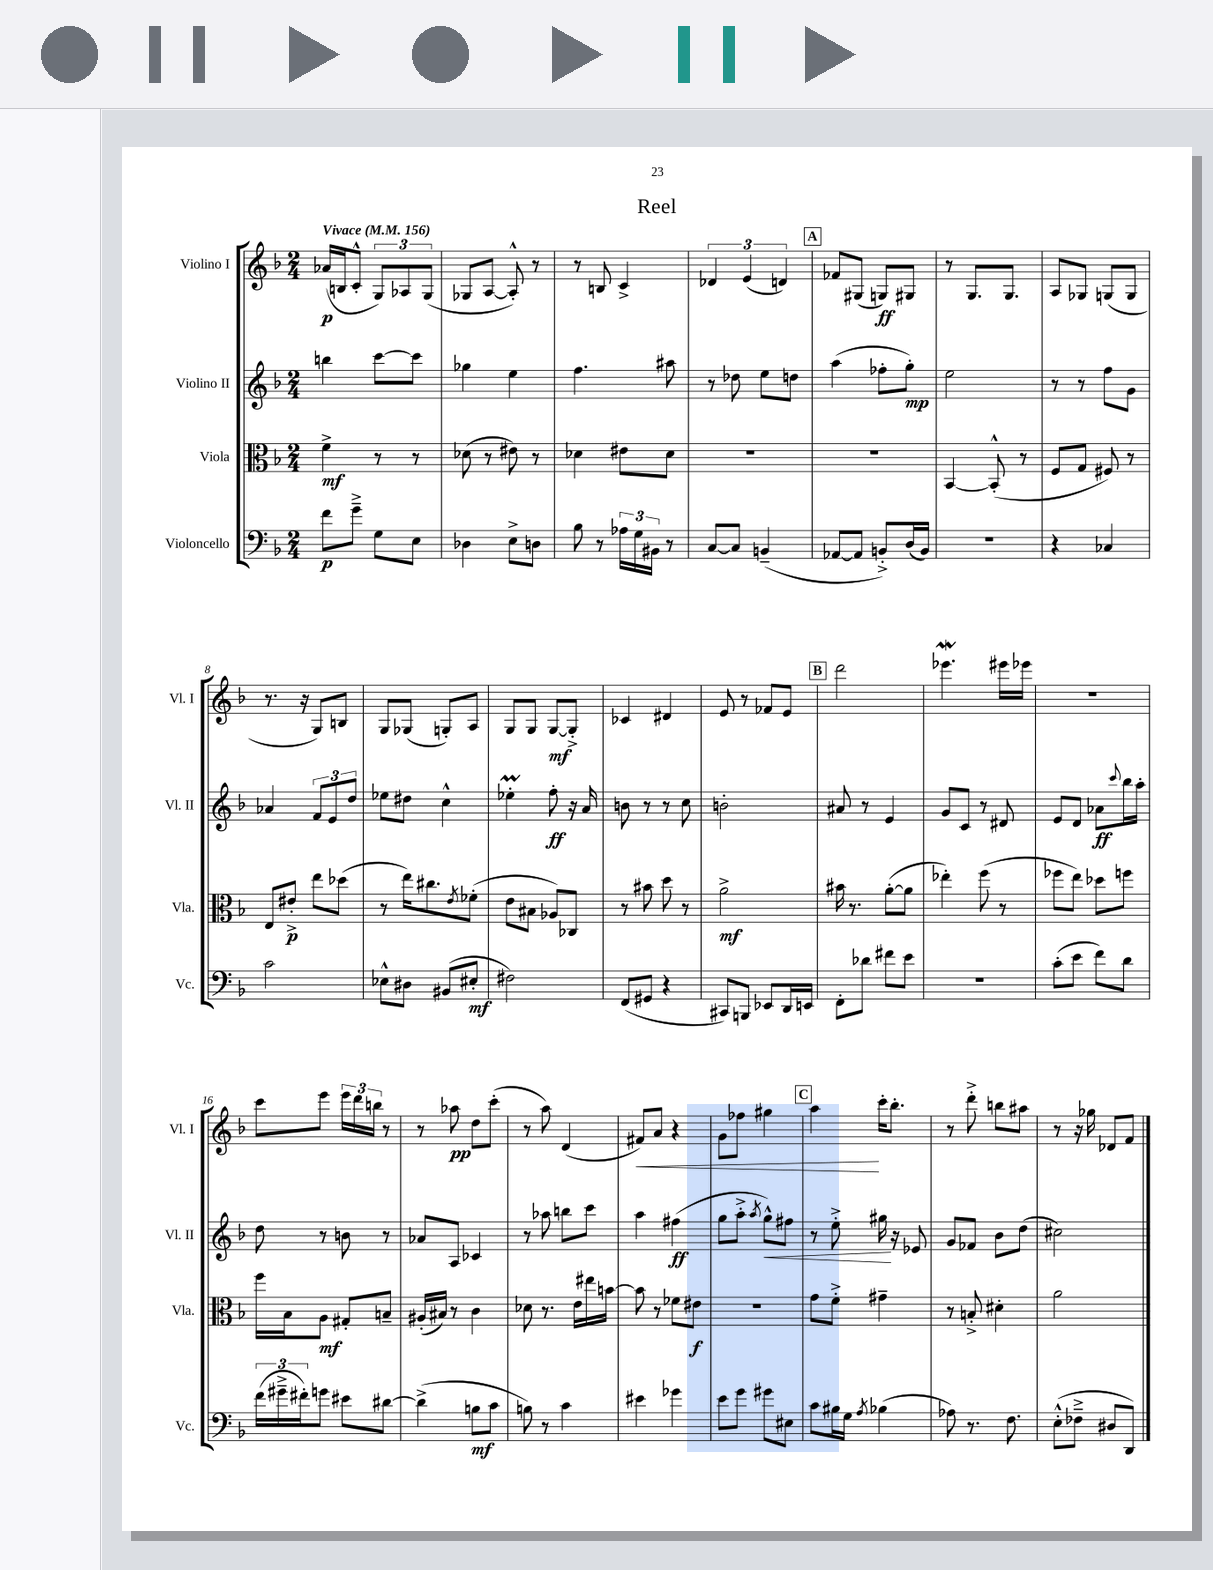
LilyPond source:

\header { title = "Reel" }
<<
\new StaffGroup <<
\new Staff = "s0" \with { instrumentName = "Violino I" shortInstrumentName = "Vl. I" } {
    \clef treble \key f \major \numericTimeSignature \time 2/4 \tempo "Vivace" 4 = 156
    aes'16\p( b16 c'8-.-^ \tuplet 3/2 { g8) aes8 g8( } |
    ges8 a8~ a8-.-^) r8 |
    r8 b8 c'4-> |
    \tuplet 3/2 { des'4 e'4( d'4) } |
    \mark \markup { \box "A" } fes'8 gis8( g8\ff) gis8 |
    r8 g8. g8. |
    a8 ges8 g8( g8 |
    r8. r16 g8) b8 |
    g8 ges8( g8-.) a8 |
    g8 g8 g8~\mf g8-.-> |
    ces'4 dis'4 |
    e'8 r8 fes'8 e'8 |
    \mark \markup { \box "B" } d'''2 |
    ees'''4.\mordent eis'''16 ees'''16 |
    r2 |
    c'''8 e'''8 \tuplet 3/2 { e'''16 d'''16 b''16 } r8 |
    r8 aes''8\pp d''8 c'''8-.( |
    r8 a''8) d'4( |
    fis'8\<) a'8 r4 |
    g'8 fes''8 gis''4 |
    \mark \markup { \box "C" } a''4\! c'''16-. bes''8.-. |
    r8 d'''8-.-> b''8 ais''8 |
    r8 r16 ges''16 des'8 f'8 \bar "|." |
}
\new Staff = "s1" \with { instrumentName = "Violino II" shortInstrumentName = "Vl. II" } {
    \clef treble \key f \major \numericTimeSignature \time 2/4
    b''4 c'''8~ c'''8 |
    ges''4 e''4 |
    f''4. ais''8 |
    r8 des''8 e''8 d''8 |
    \mark \markup { \box "A" } a''4( fes''8-. g''8-.\mp) |
    e''2 |
    r8 r8 f''8 g'8 |
    aes'4 \tuplet 3/2 { f'8 e'8 d''8 } |
    ees''8 dis''8 c''4-^ |
    ees''4-.\prall f''8-.\ff r16 a'16 |
    b'8 r8 r8 c''8 |
    b'2-. |
    \mark \markup { \box "B" } ais'8 r8 e'4 |
    g'8 c'8 r8 dis'8 |
    e'8 d'8 aes'8\ff \appoggiatura { c'''8 } bes''16 a''16-. |
    d''8 r8 b'8 r8 |
    aes'8 a8 ces'4 |
    r8 aes''8 b''8 c'''8 |
    a''4 fis''4\ff( |
    g''8 a''8-.-> \acciaccatura { a''8 } g''8-^\<) fis''8 |
    \mark \markup { \box "C" } r8 e''8-.-> gis''16\! r16 ees'8 |
    g'8 fes'8 bes'8 d''8( |
    cis''2) \bar "|." |
}
\new Staff = "s2" \with { instrumentName = "Viola" shortInstrumentName = "Vla." } {
    \clef alto \key f \major \numericTimeSignature \time 2/4
    f'4->\mf r8 r8 |
    des'8( r8 eis'8) r8 |
    des'4 eis'8 des'8 |
    R2 |
    \mark \markup { \box "A" } R2 |
    bes,4~ bes,8-.-^( r8 |
    f8 g8 fis8) r8 |
    e8 eis'8-.->\p e''8 des''8( |
    r8 e''16) cis''8. \acciaccatura { e'8 } fes'8-.( |
    e'8 bis8 aes8) ces8 |
    r8 bis'8 d''8 r8 |
    a'2->\mf |
    \mark \markup { \box "B" } bis'16 r8. a'8~-.( a'8 |
    ees''4-.) f''8( r8 |
    fes''8 e''8) des''8 f''8 |
    f''16 bes16 a8\mf gis8-. b8-- |
    ais16-.( bis16) r8 c'4 |
    des'8 r8. e'16 eis''16 b'16~ |
    b'8 r8 fes'8 eis'8\f |
    r2 |
    \mark \markup { \box "C" } g'8 f'8-.-> gis'4-- |
    r8 b8-.-> dis'4-. |
    a'2 \bar "|." |
}
\new Staff = "s3" \with { instrumentName = "Violoncello" shortInstrumentName = "Vc." } {
    \clef bass \key f \major \numericTimeSignature \time 2/4
    f'8\p g'8---> g8 e8 |
    des4 e8-> d8 |
    bes8 r8 \tuplet 3/2 { aes16 g16 bis,16 } r8 |
    c8~ c8 b,4--( |
    \mark \markup { \box "A" } aes,8~ aes,8 b,8-.->) d16( b,16) |
    r2 |
    r4 ces4 |
    c'2 |
    ees8-^ dis8 bis,8( eis8-.\mf |
    fis2) |
    f,8( gis,8 r4 |
    cis,8) b,,8 ees,8 d,16 e,16 |
    \mark \markup { \box "B" } f,8-. des'8 fis'8 e'8 |
    R2 |
    c'8-.( e'8 f'8) d'8 |
    \tuplet 3/2 { f'16( gis'16---> fis'16-.) } g'8 eis'8 dis'8~ |
    dis'4->( b8\mf c'8 |
    b8) r8 c'4 |
    eis'4 ges'4 |
    e'8 g'8 gis'8 eis8 |
    \mark \markup { \box "C" } c'8 bis16 g16 \acciaccatura { a8 } bes4( |
    aes8) r8. f8. |
    e8-.-^( fes8---> dis8 d,8) \bar "|." |
}
>>
>>
